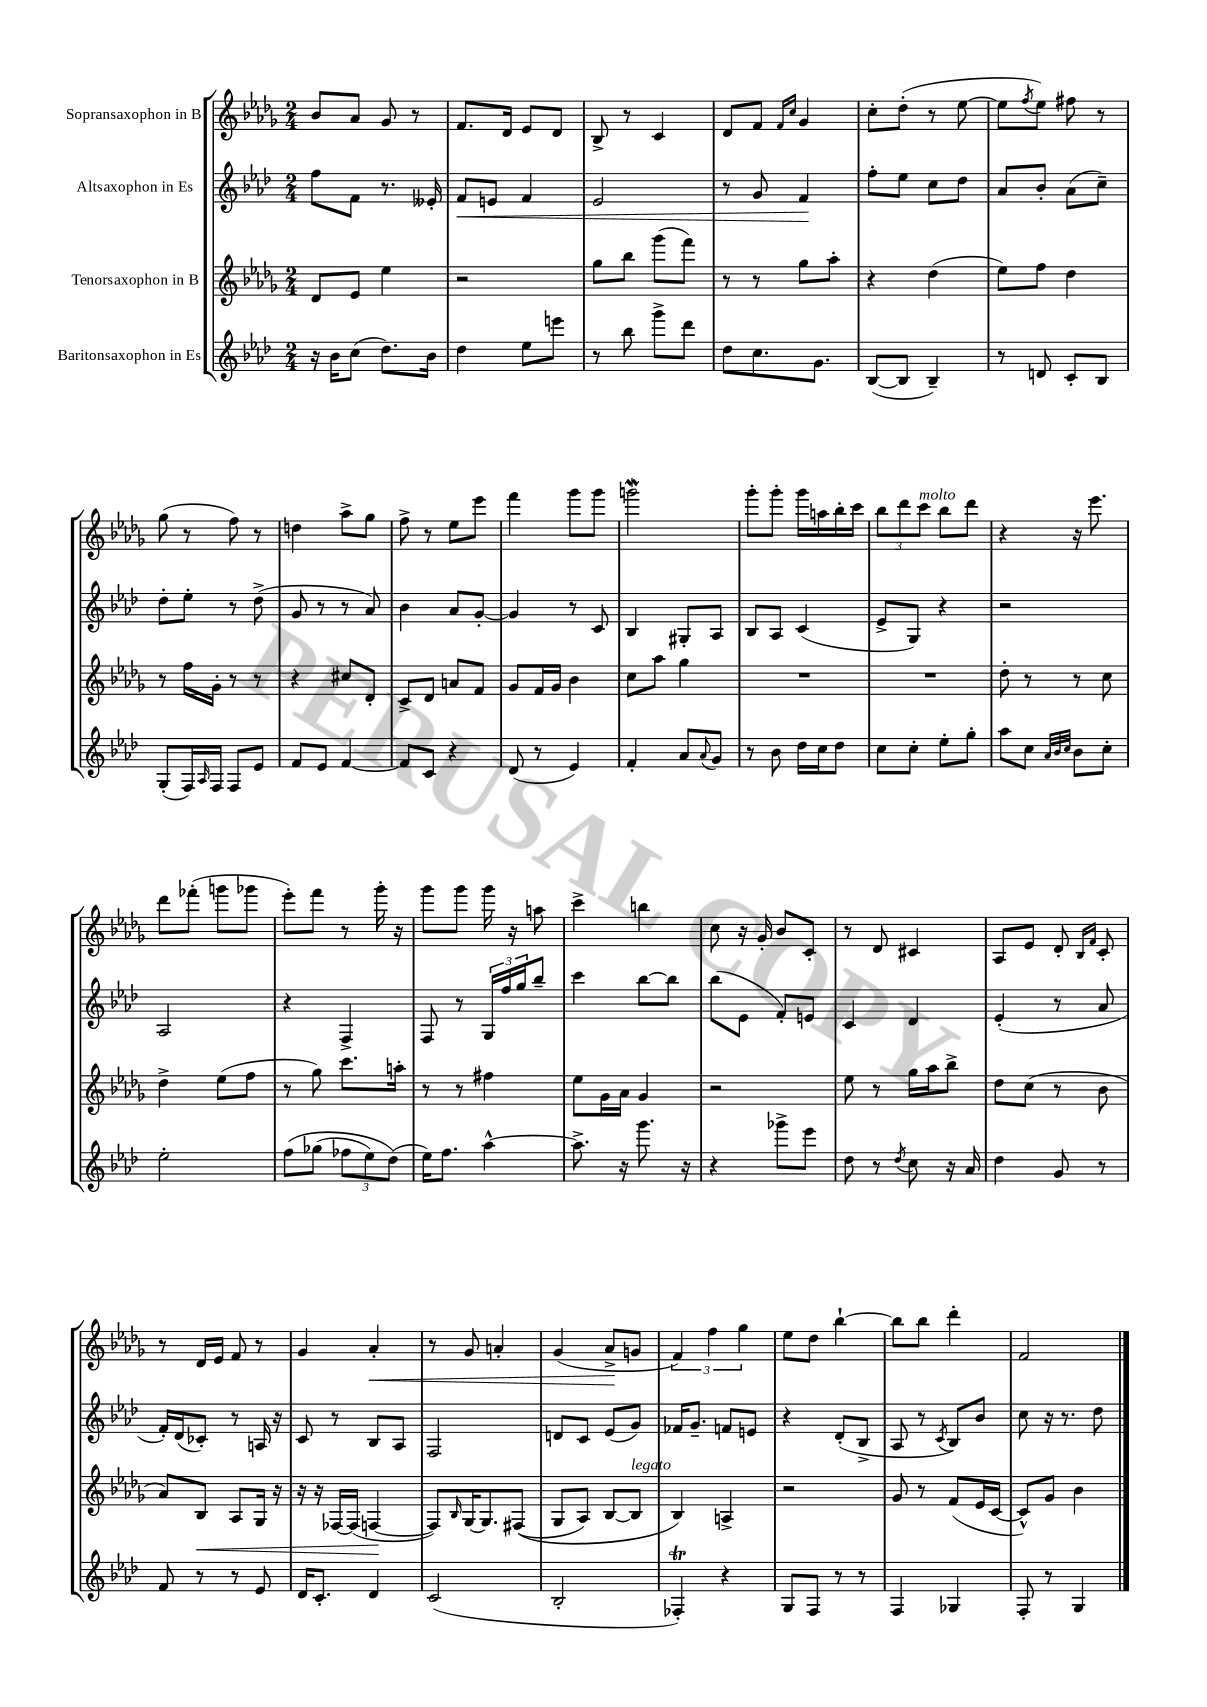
<<
\new StaffGroup <<
\new Staff = "s0" \with { instrumentName = "Sopransaxophon in B" } {
    \clef treble \key des \major \numericTimeSignature \time 2/4
    bes'8 aes'8 ges'8 r8 |
    f'8. des'16 ees'8 des'8 |
    bes8-> r8 c'4 |
    des'8 f'8 \grace { f'16 c''16 } ges'4 |
    c''8-. des''8-.( r8 ees''8~ |
    ees''8 \acciaccatura { f''8 } ees''8) fis''8 r8 |
    ges''8( r8 f''8) r8 |
    d''4 aes''8-> ges''8 |
    f''8-> r8 ees''8 ees'''8 |
    f'''4 ges'''8 ges'''8 |
    g'''2\mordent |
    ges'''8-. ges'''8-. ges'''16 a''16 bes''16-. c'''16 |
    \tuplet 3/2 { bes''8 des'''8 c'''8^\markup { \italic "molto" } } bes''8 des'''8 |
    r4 r16 ees'''8. |
    des'''8 fes'''8-.( g'''8 ges'''8 |
    ees'''8-.) f'''8 r8 ges'''16-. r16 |
    ges'''8 ges'''8 ges'''16 r16 a''8 |
    c'''4-> b''4 |
    c''8 r16 ges'16-. bes'8 c'8-. |
    r8 des'8 cis'4 |
    aes8 ees'8 des'8-. \grace { bes16 f'16 } c'8-. |
    r8 des'16 ees'16 f'8 r8 |
    ges'4 aes'4-.\< |
    r8 ges'8 a'4-. |
    ges'4( aes'8->\! g'8 |
    \tuplet 3/2 { f'4) f''4 ges''4 } |
    ees''8 des''8 bes''4~-! |
    bes''8 bes''8 des'''4-. |
    f'2 \bar "|." |
}
\new Staff = "s1" \with { instrumentName = "Altsaxophon in Es" } {
    \clef treble \key aes \major \numericTimeSignature \time 2/4
    f''8 f'8 r8. eeses'16-. |
    f'8\< e'8 f'4 |
    ees'2 |
    r8 g'8 f'4\! |
    f''8-. ees''8 c''8 des''8 |
    aes'8 bes'8-. aes'8( c''8--) |
    des''8-. ees''8-. r8 des''8->( |
    g'8 r8 r8 aes'8) |
    bes'4 aes'8 g'8~-. |
    g'4 r8 c'8 |
    bes4 gis8-. aes8 |
    bes8 aes8 c'4( |
    ees'8-> g8) r4 |
    r2 |
    aes2 |
    r4 f4-> |
    f8 r8 \tuplet 3/2 { g16 f''16 g''16 } bes''8-- |
    c'''4 bes''8~ bes''8 |
    bes''8( ees'8 f'8-.) e'8 |
    c'4 des'4 |
    ees'4-.( r8 aes'8 |
    f'16-.) des'16( ces'8-.) r8 a16 r16 |
    c'8 r8 bes8 aes8 |
    f2 |
    d'8 c'8 ees'8( g'8) |
    fes'16 g'8.-- f'8 e'8 |
    r4 des'8-.( bes8-> |
    aes8 r8 \acciaccatura { c'8 } bes8) bes'8 |
    c''8 r16 r8. des''8 \bar "|." |
}
\new Staff = "s2" \with { instrumentName = "Tenorsaxophon in B" } {
    \clef treble \key des \major \numericTimeSignature \time 2/4
    des'8 ees'8 ees''4 |
    r2 |
    ges''8 bes''8 ges'''8( f'''8) |
    r8 r8 ges''8 aes''8-. |
    r4 des''4( |
    ees''8) f''8 des''4 |
    r8 f''16 ges'16-. r8 r8 |
    r4 cis''8 des'8-. |
    c'8-> des'8 a'8 f'8 |
    ges'8 f'16 ges'16 bes'4 |
    c''8 aes''8 ges''4 |
    R2 |
    R2 |
    des''8-. r8 r8 c''8 |
    des''4-> ees''8( f''8 |
    r8 ges''8) c'''8. a''16-. |
    r8 r8 fis''4 |
    ees''8 ges'16 aes'16 ges'4 |
    r2 |
    ees''8 r8 ges''16 aes''16 bes''8-> |
    des''8 c''8( r8 bes'8 |
    aes'8) bes8\< aes8 ges16 r16 |
    r16 r16 fes16~ fes16( f4~\! |
    f8) \grace { bes16 } ges16~ ges8. fis8(\( |
    ges8 aes8) bes8~ bes8^\markup { \italic "legato" } |
    bes4\) a4-> |
    r2 |
    ges'8 r8 f'8( ees'16 c'16~ |
    c'8-^) ges'8 bes'4 \bar "|." |
}
\new Staff = "s3" \with { instrumentName = "Baritonsaxophon in Es" } {
    \clef treble \key aes \major \numericTimeSignature \time 2/4
    r16 bes'16 c''8( des''8.) bes'16 |
    des''4 ees''8 e'''8 |
    r8 bes''8 g'''8-> des'''8 |
    des''8 c''8. g'8. |
    bes8~( bes8 bes4--) |
    r8 d'8 c'8-. bes8 |
    g8-.( f16) \grace { aes16 } f16 f8 ees'8 |
    f'8 ees'8 f'4~ |
    f'8 c'8 r4 |
    des'8( r8 ees'4) |
    f'4-. aes'8 \appoggiatura { aes'8 } g'8 |
    r8 bes'8 des''16 c''16 des''8 |
    c''8 c''8-. ees''8-. g''8-. |
    aes''8 c''8 \grace { aes'32 bes'32 c''32 } bes'8 c''8-. |
    ees''2-. |
    f''8\( ges''8( \tuplet 3/2 { fes''8 ees''8) des''8(\) } |
    ees''16) f''8. aes''4~-^ |
    aes''8.-> r16 g'''8. r16 |
    r4 ges'''8-> ees'''8 |
    des''8 r8 \acciaccatura { des''8 } c''8 r16 aes'16 |
    des''4 g'8 r8 |
    f'8 r8 r8 ees'8 |
    des'16 c'8.-. des'4 |
    c'2( |
    bes2-. |
    fes4-.\trill) r4 |
    g8 f8 r8 r8 |
    f4 ges4 |
    f8-. r8 g4 \bar "|." |
}
>>
>>
\layout { \context { \Score \remove "Bar_number_engraver" } }
